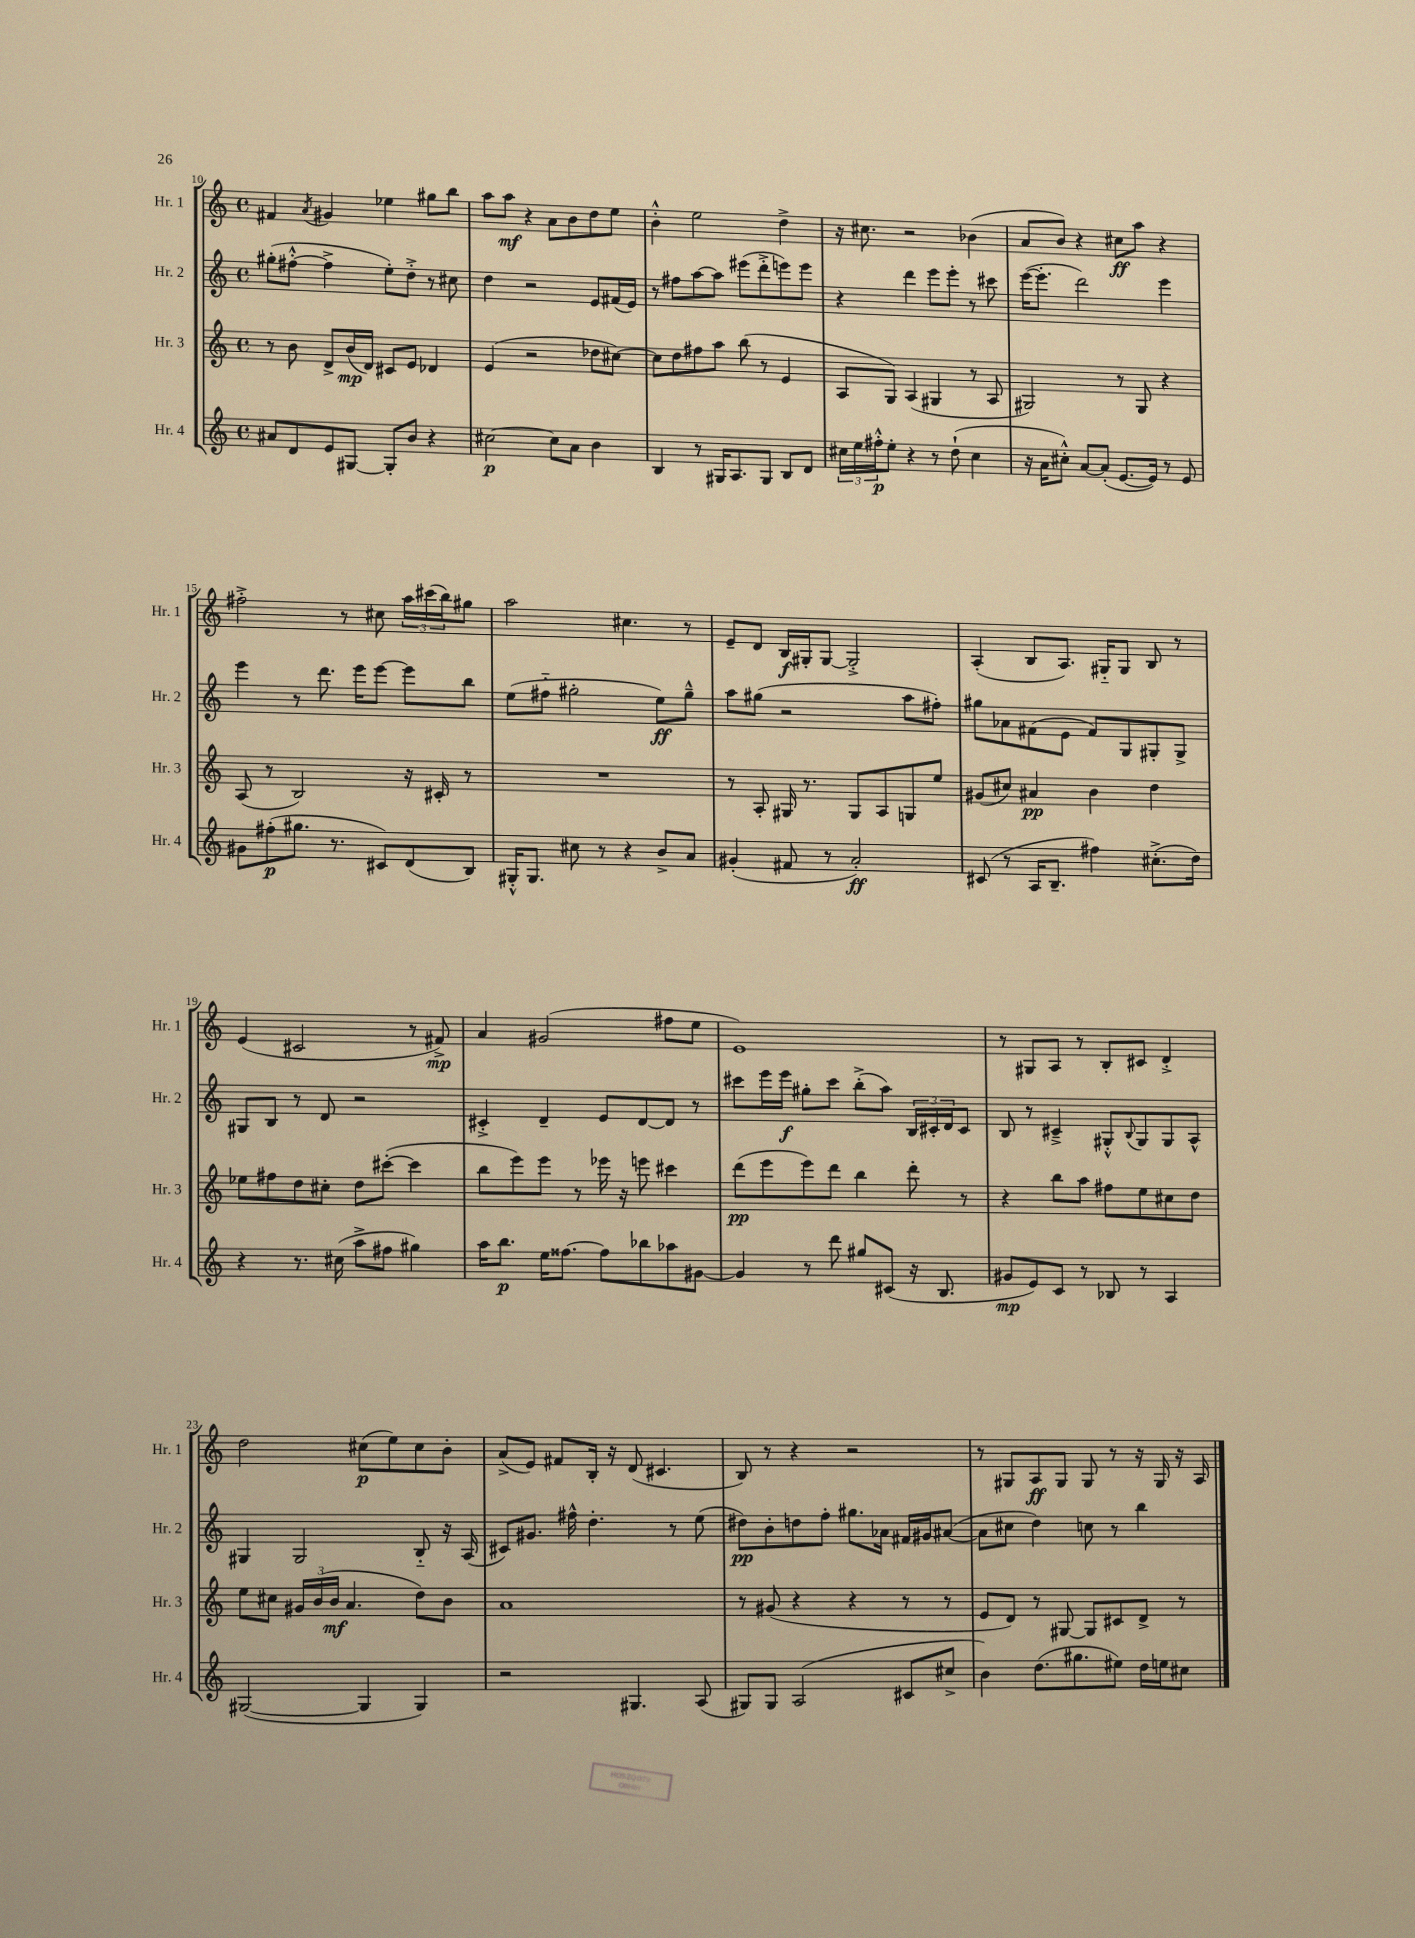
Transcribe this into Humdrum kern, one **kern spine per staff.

**kern	**dynam	**kern	**dynam	**kern	**dynam	**kern	**dynam
*part4	*part4	*part3	*part3	*part2	*part2	*part1	*part1
*staff4	*staff4	*staff3	*staff3	*staff2	*staff2	*staff1	*staff1
*I"Hr. 4	*	*I"Hr. 3	*	*I"Hr. 2	*	*I"Hr. 1	*
*I'Hr. 4	*	*I'Hr. 3	*	*I'Hr. 2	*	*I'Hr. 1	*
*clefG2	*	*clefG2	*	*clefG2	*	*clefG2	*
*k[]	*	*k[]	*	*k[]	*	*k[]	*
*M4/4	*	*M4/4	*	*M4/4	*	*M4/4	*
*met(c)	*	*met(c)	*	*met(c)	*	*met(c)	*
=10	=10	=10	=10	=10	=10	=10	=10
8a#X/L	.	8r	.	(8gg#X'\L	.	4f#X/	.
8d/	.	8b\	.	[8ff#X'^^\J	.	.	.
.	.	.	.	.	.	8qa/	.
8e/	.	8d^/L	.	4ff#^\]	.	4g#X/	.
[8G#X/J	.	(16b/L	mp	.	.	.	.
.	.	16d/JJ)	.	.	.	.	.
8G#'/L]	.	8c#X/L	.	8ee'\L)	.	4ee-X\	.
8b/J	.	8e/J	.	8dd'^\J	.	.	.
4r	.	4d-X/	.	8r	.	8gg#X\L	.
.	.	.	.	8cc#X\	.	8bb\J	.
=11	=11	=11	=11	=11	=11	=11	=11
[2cc#X\	p	(4e/	.	4dd\	.	8aa\L	.
.	.	.	.	.	.	8aa\J	mf
.	.	2r	.	2r	.	4r	.
8cc#\L]	.	.	.	.	.	8a\L	.
8a\J	.	.	.	.	.	8b\	.
4b\	.	8dd-X\L	.	8e/L	.	8dd\	.
.	.	[8cc#X\J)	.	(16f#X/L	.	8ee\J	.
.	.	.	.	16e/JJ)	.	.	.
=12	=12	=12	=12	=12	=12	=12	=12
4B/	.	8cc#\L]	.	8r	.	4b'^^\	.
.	.	8dd\	.	8ff#X\L	.	.	.
8r	.	8ff#X\	.	[8aa\	.	2ee\	.
16G#X/KL	.	8aa\J	.	8aa\J]	.	.	.
8.A/	.	.	.	.	.	.	.
.	.	(8bb\	.	(8eee#X\L	.	.	.
8G#/J	.	8r	.	8ddd'^\	.	.	.
8B/L	.	4e/	.	8eeen\)	.	4dd^\	.
8d/J	.	.	.	8eee\J	.	.	.
=13	=13	=13	=13	=13	=13	=13	=13
24cc#X\LL	.	8A/L	.	4r	.	16r	.
24ee\	.	.	.	.	.	.	.
.	.	.	.	.	.	8.cc#X\	.
24ff#X'^^\J	p	.	.	.	.	.	.
8ee'\J	.	8G/J)	.	.	.	.	.
4r	.	(4A/	.	4ddd\	.	2r	.
8r	.	4G#X/	.	8eee\L	.	.	.
(8dd`\	.	.	.	8eee'\J	.	.	.
4cc#\	.	8r	.	8r	.	(4b-X\	.
.	.	8A/	.	8ccc#X\	.	.	.
=14	=14	=14	=14	=14	=14	=14	=14
16r	.	2G#X/)	.	([16eee\KL	.	8a/L	.
16a\KL	.	.	.	8.eee'\J]	.	.	.
8cc#X'^^\J)	.	.	.	.	.	8b/J)	.
[8a/L	.	.	.	2ddd\)	.	4r	.
(8a'/J]	.	.	.	.	.	.	.
[8.e/L	.	8r	.	.	.	8cc#X\L	ff
.	.	8G#/	.	.	.	8aa\J	.
16e/Jk])	.	.	.	.	.	.	.
8r	.	4r	.	4eee\	.	4r	.
8e/	.	.	.	.	.	.	.
!!LO:LB:g=z
=15	=15	=15	=15	=15	=15	=15	=15
8g#X\L	.	(8A/	.	4eee\	.	2ff#X'^\	.
(8ff#X'\	p	8r	.	.	.	.	.
8.gg#X\J	.	2B/)	.	8r	.	.	.
.	.	.	.	8.ddd\	.	.	.
8.r	.	.	.	.	.	.	.
.	.	.	.	.	.	8r	.
.	.	.	.	16eee\KL	.	.	.
8c#X/L)	.	.	.	[8eee\J	.	8cc#X\	.
(8d/	.	16r	.	8eee\L]	.	24aa\LL	.
.	.	.	.	.	.	(24ccc#X\	.
.	.	16c#X'/	.	.	.	.	.
.	.	.	.	.	.	24bb\J)	.
8B/J)	.	8r	.	8bb\J	.	8gg#X\J	.
=16	=16	=16	=16	=16	=16	=16	=16
16G#X'^^/KL	.	1r	.	(8ee\L	.	2aa\	.
8.G#/J	.	.	.	.	.	.	.
.	.	.	.	8ff#X\J	.	.	.
8cc#X\	.	.	.	2gg#X'\	.	.	.
8r	.	.	.	.	.	.	.
4r	.	.	.	.	.	4.cc#X\	.
8b^/L	.	.	.	8ee\L)	ff	.	.
8a/J	.	.	.	8gg#~^^\J	.	8r	.
=17	=17	=17	=17	=17	=17	=17	=17
(4g#X'/	.	8r	.	8aa\L	.	8e~/L	.
.	.	8A'/	.	(8gg#X\J	.	8d/J	.
8f#X/	.	16G#X/	.	2r	.	16B/LL	f
.	.	8.r	.	.	.	16G#X'/J	.
8r	.	.	.	.	.	[8G#/J	.
2a'/)	ff	8G#/L	.	.	.	2G#'^/]	.
.	.	8A/	.	.	.	.	.
.	.	8Gn/	.	8aa\L	.	.	.
.	.	8ee/J	.	8ff#X'\J)	.	.	.
=18	=18	=18	=18	=18	=18	=18	=18
(8c#X/	.	(8g#X/L	.	8gg#X\L	.	(4A'/	.
8r	.	8cc#X/J)	.	8a-X\	.	.	.
16A/KL	.	4a#X/	pp	(8f#X\	.	8B/L	.
8.B~/J	.	.	.	.	.	.	.
.	.	.	.	8e\J	.	8.A/J)	.
4ff#X\)	.	4b\	.	8f#/L)	.	.	.
.	.	.	.	.	.	16G#X/KL	.
.	.	.	.	8G/	.	8G#/J	.
(8.cc#X'^\L	.	4dd\	.	8G#X'/	.	8B/	.
.	.	.	.	8G#^/J	.	8r	.
16dd\Jk)	.	.	.	.	.	.	.
!!LO:LB:g=z
=19	=19	=19	=19	=19	=19	=19	=19
4r	.	8ee-X\L	.	8G#X/L	.	(4e/	.
.	.	8ff#X\	.	8B/J	.	.	.
8.r	.	8dd\	.	8r	.	2c#X/	.
.	.	8cc#X'\J	.	8d/	.	.	.
(16cc#X\	.	.	.	.	.	.	.
8aa^\L	.	8dd\L	.	2r	.	.	.
8ff#X\J	.	([8ccc#X'\J	.	.	.	.	.
4gg#X\)	.	4ccc#\]	.	.	.	8r	.
.	.	.	.	.	.	8f#X^/)	mp
=20	=20	=20	=20	=20	=20	=20	=20
16aa\KL	.	8bb\L	.	4c#X'^/	.	4a/	.
8.bb\J	p	.	.	.	.	.	.
.	.	8eee\)	.	.	.	.	.
16ee\KL	.	8eee\J	.	4d~/	.	(2g#X/	.
[8.ff##X\J	.	.	.	.	.	.	.
.	.	8r	.	.	.	.	.
8ff##\L]	.	16eee-X\	.	8e/L	.	.	.
.	.	16r	.	.	.	.	.
8bb-X\	.	8eeen\	.	[8d/	.	.	.
8aa-X\	.	4ccc#X\	.	8d/J]	.	8ff#X\L	.
[8g#X\J	.	.	.	8r	.	8ee\J	.
=21	=21	=21	=21	=21	=21	=21	=21
4g#/]	.	(8ddd\L	pp	8ccc#X\L	.	1e)	.
.	.	8eee\	.	16eee\L	.	.	.
.	.	.	.	16eee\JJ	f	.	.
8r	.	8eee\)	.	8gg#X'\L	.	.	.
8ddd\	.	8ddd\J	.	8ccc#\J	.	.	.
8gg#X/L	.	4bb\	.	(8bb'^\L	.	.	.
(8c#X/J	.	.	.	8aa\J)	.	.	.
16r	.	8ddd'\	.	24B/LL	.	.	.
.	.	.	.	24c#X'/	.	.	.
8.B/	.	.	.	.	.	.	.
.	.	.	.	24d/J	.	.	.
.	.	8r	.	8c#/J	.	.	.
=22	=22	=22	=22	=22	=22	=22	=22
8g#X/L	mp	4r	.	8B/	.	8r	.
8e/)	.	.	.	8r	.	8G#X/L	.
8c/J	.	8bb\L	.	4c#X~^/	.	8A/J	.
8r	.	8aa\J	.	.	.	8r	.
8B-X/	.	8ff#X\L	.	8G#X'^^/L	.	8B'/L	.
.	.	.	.	8qqB/	.	.	.
8r	.	8ee\	.	8G#/	.	8c#X/J	.
4A/	.	8cc#X\	.	8G#/	.	4d'^/	.
.	.	8dd\J	.	8A^^/J	.	.	.
!!LO:LB:g=z
=23	=23	=23	=23	=23	=23	=23	=23
([2G#X/	.	8ee\L	.	4G#X/	.	2dd\	.
.	.	8cc#X\J	.	.	.	.	.
.	.	24g#X/LL	.	2G#/	.	.	.
.	.	(24b/	.	.	.	.	.
.	.	24b/JJ	mf	.	.	.	.
.	.	4.a/	.	.	.	.	.
4G#/]	.	.	.	.	.	(8cc#X\L	p
.	.	.	.	.	.	8ee\)	.
4G#/)	.	8dd\L)	.	8B/	.	8cc#\	.
.	.	8b\J	.	16r	.	8b'\J	.
.	.	.	.	(16A/	.	.	.
=24	=24	=24	=24	=24	=24	=24	=24
2r	.	1a	.	8c#X/L)	.	(8a^/L	.
.	.	.	.	8.g#X/J	.	8e/J)	.
.	.	.	.	.	.	8f#X/L	.
.	.	.	.	16ff#X^^\	.	.	.
.	.	.	.	4.dd'\	.	16B'/Jk	.
.	.	.	.	.	.	16r	.
4.G#X/	.	.	.	.	.	(8d/	.
.	.	.	.	.	.	4.c#X/	.
.	.	.	.	8r	.	.	.
(8A/	.	.	.	(8ee\	.	.	.
=25	=25	=25	=25	=25	=25	=25	=25
8G#X/L)	.	8r	.	8dd#X\L)	pp	8B/)	.
8G#/J	.	(8g#X/	.	8b'\	.	8r	.
(2A/	.	4r	.	8ddn\	.	4r	.
.	.	.	.	8ff'\J	.	.	.
.	.	4r	.	8.gg#X\L	.	2r	.
.	.	.	.	16a-X\Jk	.	.	.
8c#X/L	.	8r	.	16f#X/LL	.	.	.
.	.	.	.	16g#X/J	.	.	.
8cc#X^/J	.	8r	.	([8a#X/J	.	.	.
=26	=26	=26	=26	=26	=26	=26	=26
4b\)	.	8e/L	.	8a#\L]	.	8r	.
.	.	8d/J)	.	8cc#X\J	.	8G#X/L	.
(8.dd\L	.	8r	.	4dd\)	.	8A/	ff
.	.	[8G#X/	.	.	.	8G#/J	.
8.gg#X\	.	.	.	.	.	.	.
.	.	8G#/L]	.	8ccn\	.	8G#/	.
8ee#X\J)	.	8c#X/	.	8r	.	8r	.
16dd\LL	.	8d^/J	.	4bb\	.	16r	.
16een\J	.	.	.	.	.	16G#/	.
8cc#X\J	.	8r	.	.	.	16r	.
.	.	.	.	.	.	16A/	.
==	==	==	==	==	==	==	==
*-	*-	*-	*-	*-	*-	*-	*-
